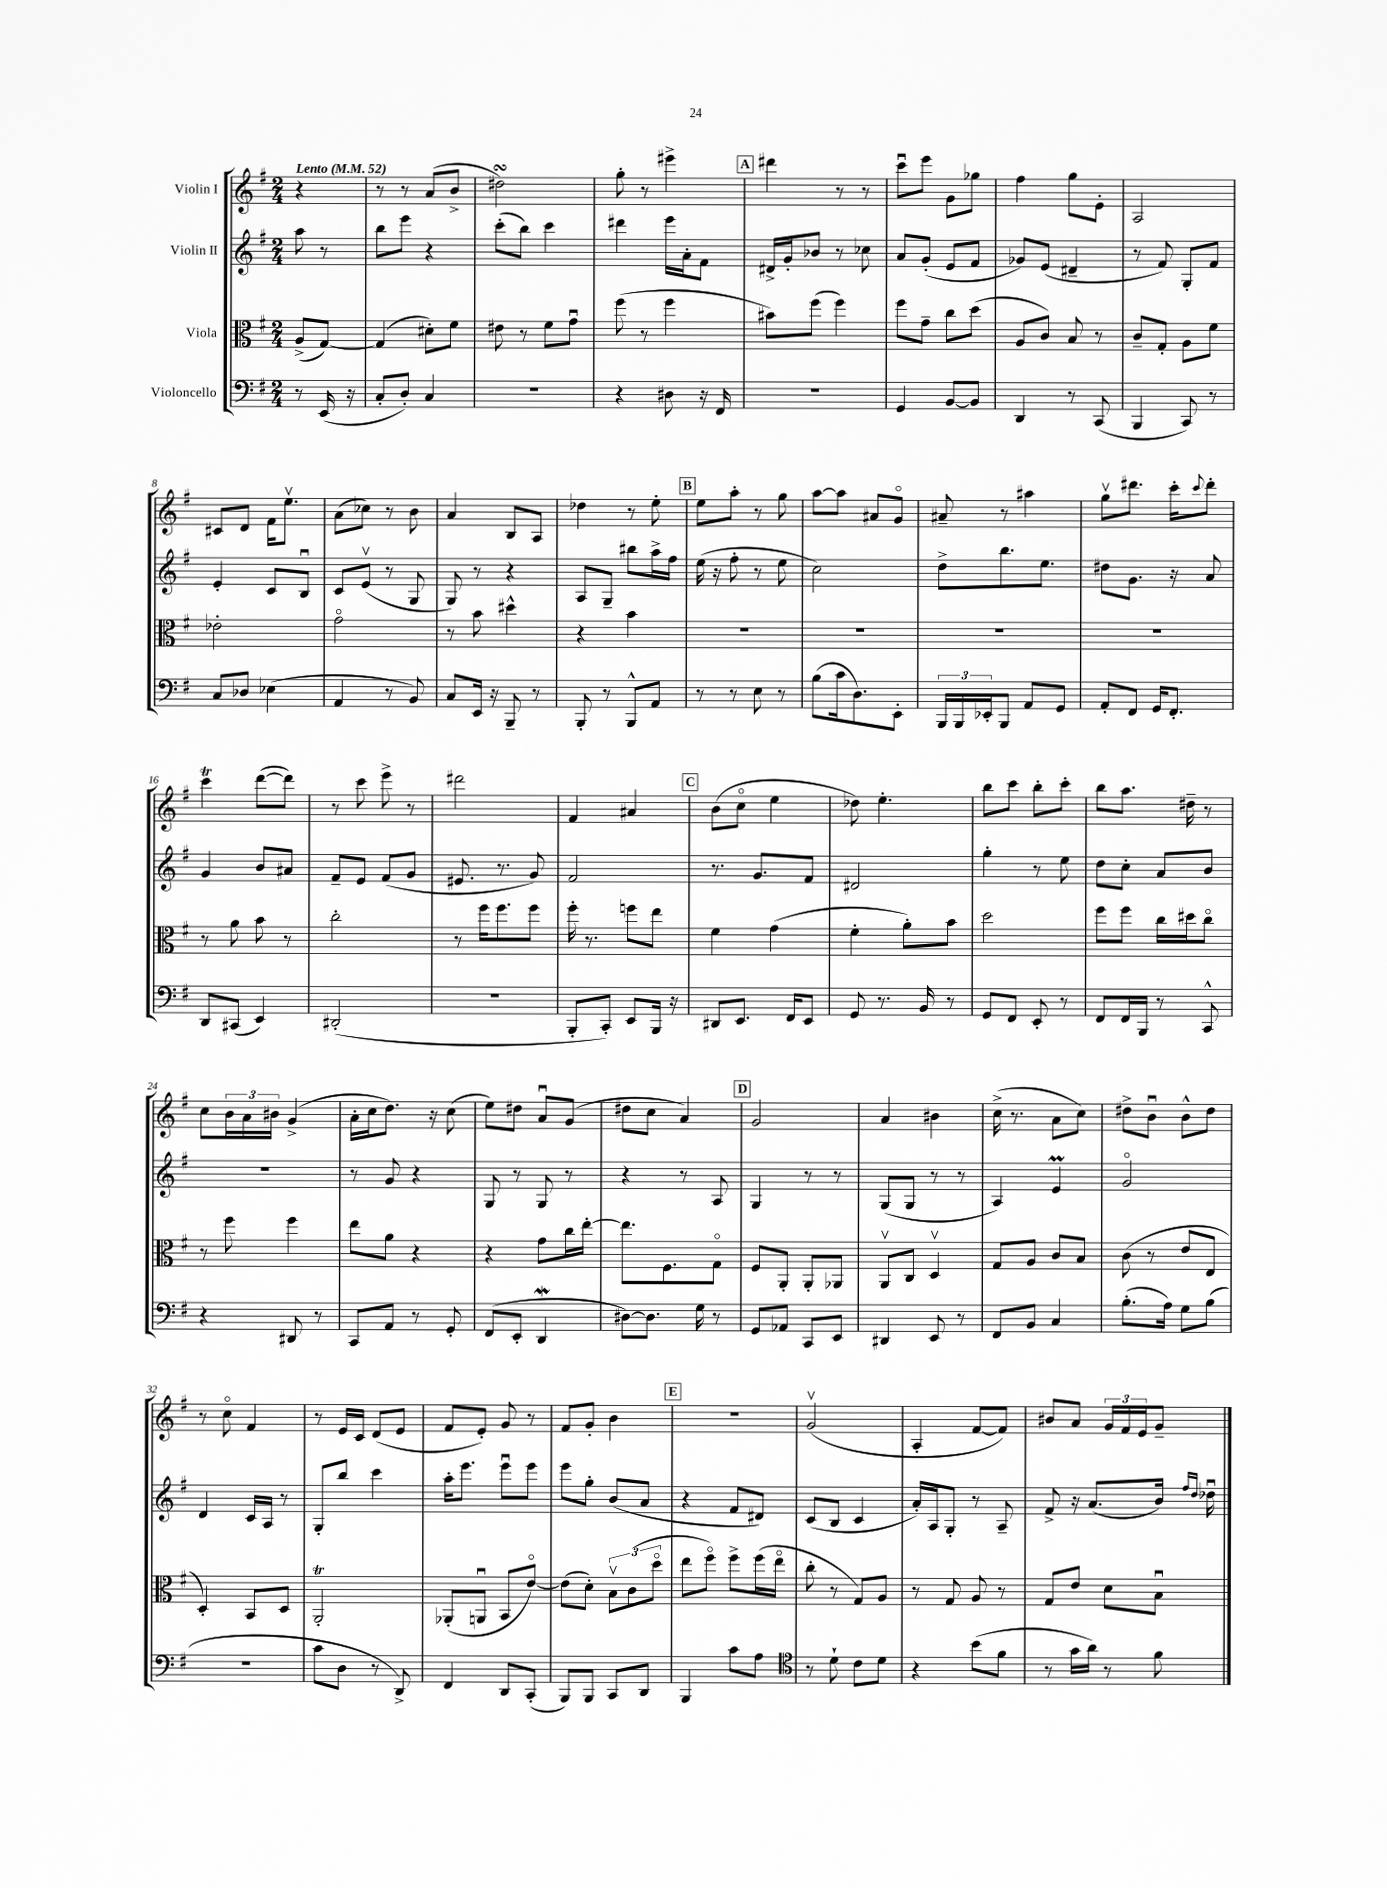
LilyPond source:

<<
\new StaffGroup <<
\new Staff = "s0" \with { instrumentName = "Violin I" } {
    \clef treble \key g \major \numericTimeSignature \time 2/4 \partial 4 \tempo "Lento" 4 = 52
    r4 |
    r8 r8 a'8( b'8-> |
    dis''2\turn) |
    g''8-. r8 eis'''4-> |
    \mark \markup { \box "A" } dis'''4 r8 r8 |
    c'''8\downbow e'''8 g'8 ges''8 |
    fis''4 g''8 e'8-. |
    a2 |
    cis'8 d'8 fis'16 e''8.\upbow |
    a'8( ces''8) r8 b'8 |
    a'4 b8 a8 |
    des''4 r8 e''8-. |
    \mark \markup { \box "B" } e''8 a''8-. r8 g''8 |
    a''8~ a''8 ais'8 g'8\flageolet |
    ais'8-- r8 ais''4 |
    g''8\upbow dis'''8. c'''16-. \appoggiatura { c'''8 } dis'''8-. |
    c'''4\trill d'''8~( d'''8) |
    r8 c'''8 e'''8-> r8 |
    dis'''2 |
    fis'4 ais'4 |
    \mark \markup { \box "C" } b'8( c''8\flageolet e''4 |
    des''8) e''4.-. |
    b''8 c'''8 b''8-. c'''8-. |
    b''8 a''8. dis''16-- r8 |
    c''8 \tuplet 3/2 { b'16 a'16 bis'16 } g'4->( |
    a'16-. c''16 d''8.) r16 c''8( |
    e''8) dis''8 a'8\downbow g'8( |
    dis''8 c''8 a'4) |
    \mark \markup { \box "D" } g'2 |
    a'4 bis'4 |
    c''16->( r8. a'8 c''8) |
    dis''8-> b'8\downbow b'8-^ dis''8 |
    r8 c''8\flageolet fis'4 |
    r8 e'16 c'16 d'8( e'8 |
    fis'8 e'8-.) g'8 r8 |
    fis'8 g'8-. b'4 |
    \mark \markup { \box "E" } R2 |
    g'2\upbow( |
    a4-. fis'8~ fis'8) |
    bis'8 a'8 \tuplet 3/2 { g'16 fis'16 e'16 } g'8-- \bar "|." |
}
\new Staff = "s1" \with { instrumentName = "Violin II" } {
    \clef treble \key g \major \numericTimeSignature \time 2/4 \partial 4
    a''8 r8 |
    b''8 e'''8 r4 |
    c'''8-.( b''8) c'''4 |
    dis'''4 e'''16 a'16-. fis'8 |
    \mark \markup { \box "A" } dis'16-> g'16-. bes'8 r8 ces''8 |
    a'8 g'8-.( e'8 fis'8 |
    ges'8) e'8( dis'4-- |
    r8 fis'8) g8-. fis'8 |
    e'4-. c'8 b8\downbow |
    c'8 e'8\upbow( r8 g8 |
    g8) r8 r4 |
    a8 g8-- bis''8 a''16-> fis''16 |
    \mark \markup { \box "B" } e''16( r16 fis''8-. r8 e''8 |
    c''2) |
    d''8-> b''8. e''8. |
    dis''8 g'8. r16 a'8 |
    g'4 b'8 ais'8 |
    fis'8-- e'8 fis'8( g'8 |
    eis'8. r8. g'8) |
    fis'2 |
    \mark \markup { \box "C" } r8. g'8. fis'8 |
    dis'2 |
    g''4-. r8 e''8 |
    d''8 c''8-. a'8 b'8 |
    R2 |
    r8 g'8 r4 |
    g8 r8 g8 r8 |
    r4 r8 a8 |
    \mark \markup { \box "D" } g4 r8 r8 |
    g8( g8 r8 r8 |
    a4) e'4\prall |
    g'2\flageolet |
    d'4 c'16 a16 r8 |
    g8-. b''8 c'''4 |
    a''16-. e'''8. e'''8\downbow e'''8 |
    e'''8 g''8-. b'8( a'8 |
    \mark \markup { \box "E" } r4 fis'8 dis'8) |
    c'8( b8 c'4 |
    a'16-.) a16 g8-. r8 a8-- |
    fis'8-> r16 a'8.( b'16) \grace { fis''16 d''16 } des''16\downbow \bar "|." |
}
\new Staff = "s2" \with { instrumentName = "Viola" } {
    \clef alto \key g \major \numericTimeSignature \time 2/4 \partial 4
    a8->( g8~) |
    g4( dis'8-.) fis'8 |
    eis'8 r8 fis'8 g'8\downbow |
    fis''8( r8 fis''4 |
    \mark \markup { \box "A" } bis'8) fis''8( fis''4) |
    fis''8 g'8-- c''8 d''8( |
    a8 c'8) b8 r8 |
    c'8-- g8-. a8 fis'8 |
    ees'2-. |
    g'2\flageolet |
    r8 b'8 dis''4-^ |
    r4 b'4 |
    \mark \markup { \box "B" } R2 |
    R2 |
    R2 |
    R2 |
    r8 a'8 b'8 r8 |
    c''2-. |
    r8 fis''16 fis''8. fis''8 |
    fis''16-. r8. f''8 e''8 |
    \mark \markup { \box "C" } fis'4 g'4( |
    fis'4-. a'8-.) b'8 |
    d''2 |
    fis''8 fis''8 c''16 dis''16 c''8\flageolet |
    r8 fis''8 fis''4 |
    e''8 a'8 r4 |
    r4 g'8 c''16 e''16~-. |
    e''8. fis8. g8\flageolet |
    \mark \markup { \box "D" } fis8 a,8-. a,8-. aes,8 |
    a,8\upbow c8 d4\upbow |
    g8 a8 c'8 b8 |
    c'8( r8 e'8 e8 |
    d4-.) b,8 d8 |
    a,2-.\trill |
    aes,8-.( a,8\downbow b,8 e'8~\flageolet) |
    e'8( d'8-.) \tuplet 3/2 { b8\upbow c'8( d''8\flageolet } |
    \mark \markup { \box "E" } e''8 fis''8\flageolet) fis''8-> fis''16( e''16\flageolet |
    c''8-. r8 g8) a8 |
    r8 g8 a8 r8 |
    g8 e'8 d'8 b8\downbow \bar "|." |
}
\new Staff = "s3" \with { instrumentName = "Violoncello" } {
    \clef bass \key g \major \numericTimeSignature \time 2/4 \partial 4
    r8 e,16( r16 |
    c8-. d8-.) c4 |
    R2 |
    r4 dis8 r16 fis,16 |
    \mark \markup { \box "A" } R2 |
    g,4 b,8~ b,8 |
    d,4 r8 c,8( |
    b,,4 c,8) r8 |
    c8 des8 ees4( |
    a,4 r8 b,8) |
    c8 e,16 r16 b,,8-- r8 |
    b,,8-. r8 b,,8-^ a,8 |
    \mark \markup { \box "B" } r8 r8 e8 r8 |
    b8( c'16 d8.) e,8-. |
    \tuplet 3/2 { b,,16 b,,16 ees,16-. } b,,8 a,8 g,8 |
    a,8-. fis,8 g,16 fis,8.-. |
    d,8 cis,8( e,4) |
    dis,2-.( |
    R2 |
    b,,8-. c,8-.) e,8 b,,16 r16 |
    \mark \markup { \box "C" } dis,8 e,8. fis,16 e,8 |
    g,8 r8. b,16 r8 |
    g,8 fis,8 e,8-. r8 |
    fis,8 fis,16 b,,16 r8 c,8-^ |
    r4 dis,8 r8 |
    c,8 a,8 r8 g,8-. |
    fis,8( e,8-. d,4\mordent |
    dis8~) dis8. g16 r8 |
    \mark \markup { \box "D" } g,8 aes,8 c,8 e,8 |
    dis,4 e,8 r8 |
    fis,8 b,8 c4 |
    b8.-.( a16) g8 b8( |
    R2 |
    c'8 d8 r8 d,8->) |
    fis,4 d,8 c,8-.( |
    b,,8) b,,8 c,8 d,8 |
    \mark \markup { \box "E" } b,,4 c'8 a8 |
    \clef tenor r8 d'8-! c'8 d'8 |
    r4 b'8( fis'8 |
    r8 g'16 a'16) r8 fis'8 \bar "|." |
}
>>
>>
